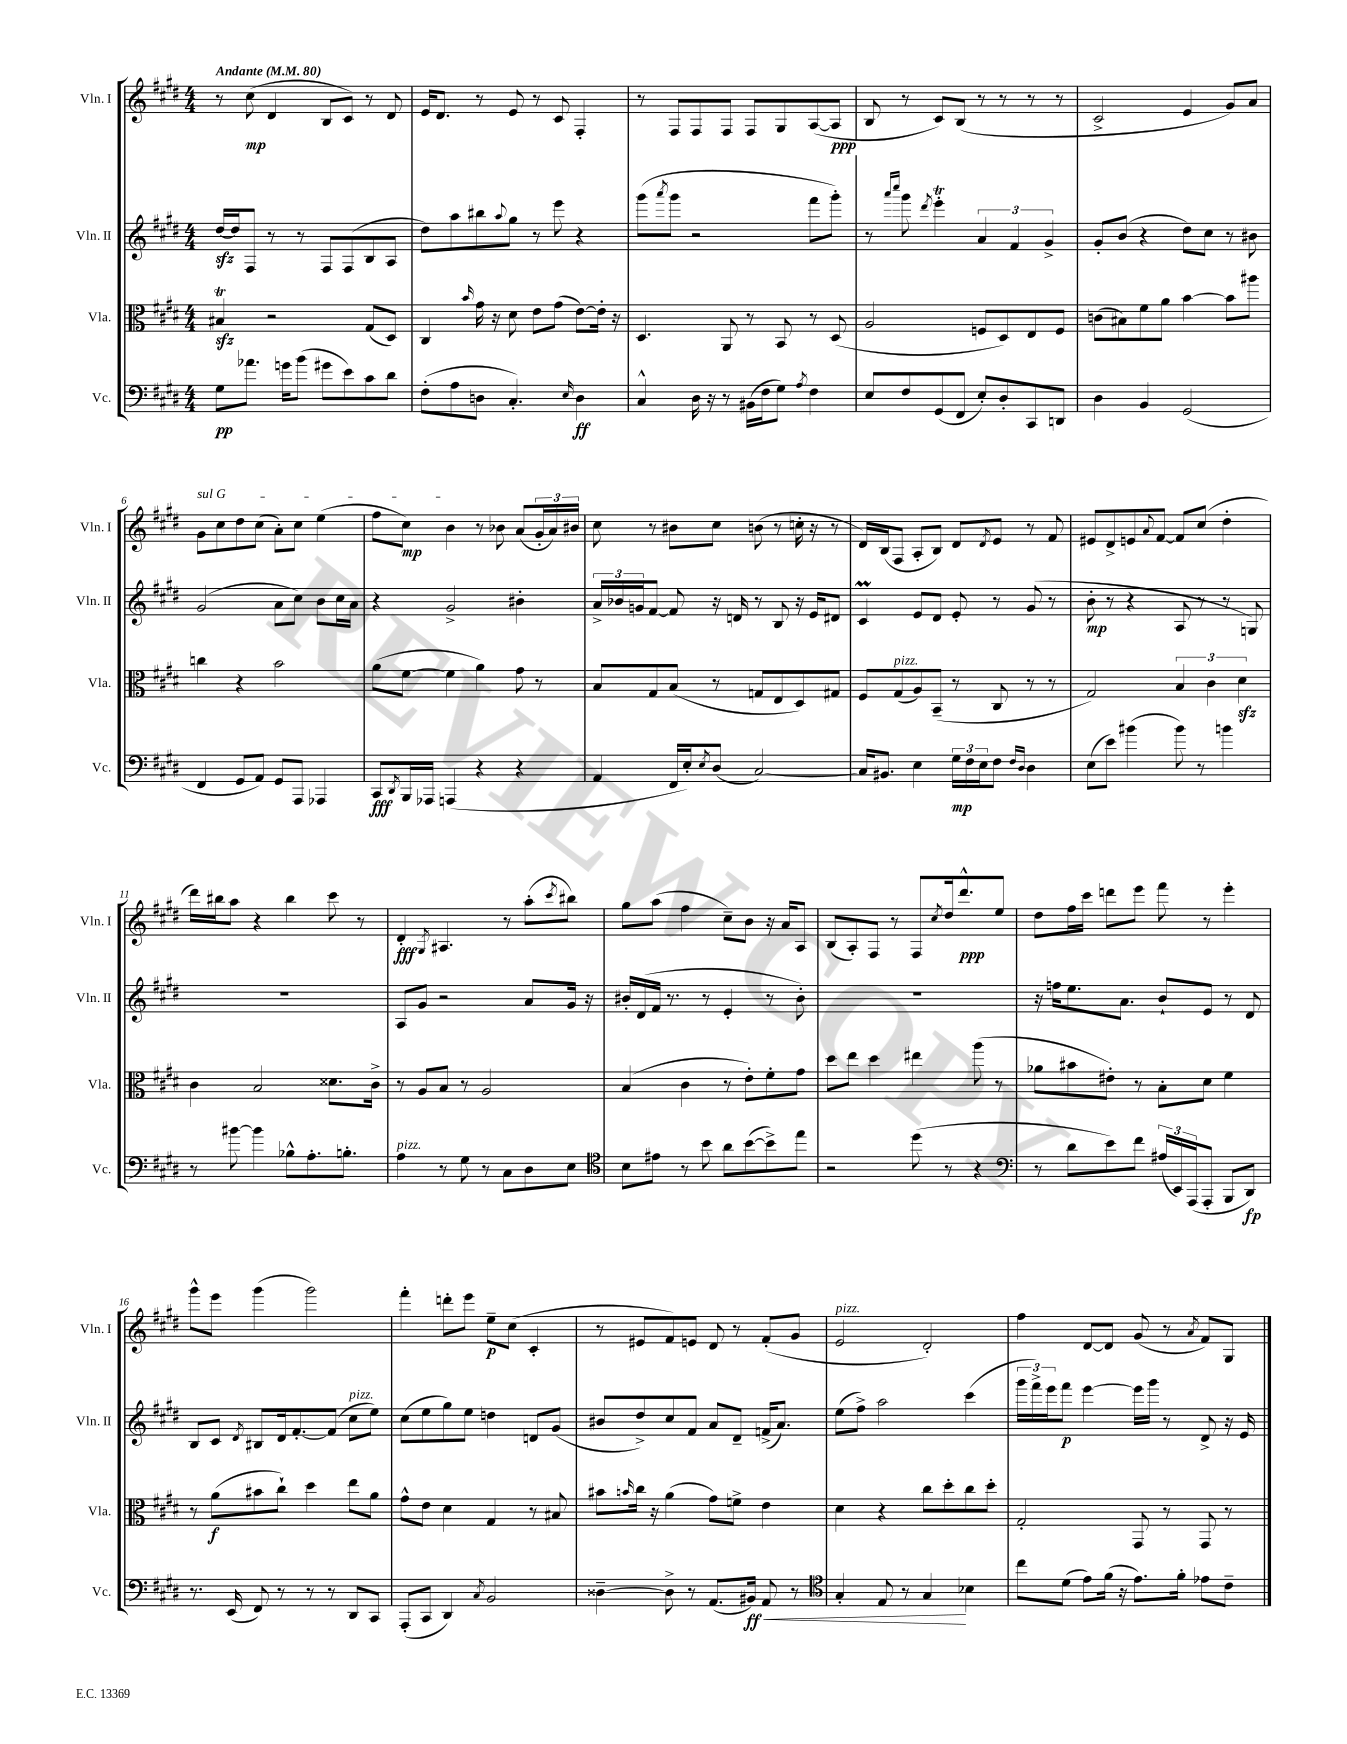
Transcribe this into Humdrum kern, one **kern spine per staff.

**kern	**dynam	**kern	**dynam	**kern	**dynam	**kern	**dynam
*part4	*part4	*part3	*part3	*part2	*part2	*part1	*part1
*staff4	*staff4	*staff3	*staff3	*staff2	*staff2	*staff1	*staff1
*I"Vc.	*	*I"Vla.	*	*I"Vln. II	*	*I"Vln. I	*
*I'Vc.	*	*I'Vla.	*	*I'Vln. II	*	*I'Vln. I	*
*clefF4	*	*clefC3	*	*clefG2	*	*clefG2	*
*k[f#c#g#d#]	*	*k[f#c#g#d#]	*	*k[f#c#g#d#]	*	*k[f#c#g#d#]	*
*M4/4	*	*M4/4	*	*M4/4	*	*M4/4	*
*MM80	*	*MM80	*	*MM80	*	*MM80	*
=1	=1	=1	=1	=1	=1	=1	=1
!	!	!	!	!	!	!LO:TX:a:B:t=Andante	!
8G#\L	pp	4B#Xzzt/	.	[16dd#zz/LL	.	8r	.
.	.	.	.	16dd#/J]	.	.	.
8.a-X\J	.	.	.	8F#/J	.	(8cc#\	mp
.	.	2r	.	8r	.	4d#/	.
16gn\KL	.	.	.	.	.	.	.
(8b\J	.	.	.	8r	.	.	.
8g#X\L	.	.	.	8F#/L	.	8B/L	.
8e\)	.	.	.	(8F#/	.	8c#/J)	.
8c#\	.	(8G#/L	.	8B/	.	8r	.
8d#\J	.	8D#/J)	.	8A/J	.	8d#/	.
=2	=2	=2	=2	=2	=2	=2	=2
(8F#'\L	.	4C#/	.	8dd#\L)	.	16e/KL	.
.	.	.	.	.	.	8.d#/J	.
8A\	.	.	.	8aa\	.	.	.
.	.	16qqb/	.	.	.	.	.
8Dn\J	.	16g#\	.	8bb#X\	.	8r	.
.	.	16r	.	.	.	.	.
.	.	.	.	8qqaa/	.	.	.
4.C#'/)	.	8d#\	.	8gg#\J	.	8e/	.
.	.	8e\L	.	8r	.	8r	.
.	.	(8g#\J	.	8eee\	.	8c#/	.
16qqE/	.	.	.	.	.	.	.
4D\	ff	[8e\L)	.	4r	.	4F#'/	.
.	.	16e'\Jk]	.	.	.	.	.
.	.	16r	.	.	.	.	.
=3	=3	=3	=3	=3	=3	=3	=3
4C#^^/	.	4.D#/	.	(8ggg#\L	.	8r	.
.	.	.	.	8qaaa/	.	.	.
.	.	.	.	8ggg#\J	.	8F#/L	.
16D#\	.	.	.	2r	.	8F#/	.
16r	.	.	.	.	.	.	.
8r	.	8AA/	.	.	.	8F#/J	.
(16BB#X\LL	.	8r	.	.	.	8F#/L	.
16F#\J	.	.	.	.	.	.	.
8G#\J)	.	8BB/	.	.	.	8G#/	.
8qA/	.	.	.	.	.	.	.
4F#\	.	8r	.	8fff#\L	.	([8A/	.
.	.	(8D#/	.	8ggg#'\J)	.	8A/J]	ppp
=4	=4	=4	=4	=4	=4	=4	=4
8E/L	.	2A/	.	8r	.	8B/	.
.	.	.	.	16qqaaa/LL	.	.	.
.	.	.	.	16qqcccc#/JJ	.	.	.
8F#/	.	.	.	8ggg#\	.	8r	.
.	.	.	.	8qddd#/	.	.	.
(8GG#/	.	.	.	4eeeT'\	.	8c#/L)	.
8FF#/J	.	.	.	.	.	(8B/J	.
8E'/L)	.	8Fn/L	.	6a/	.	8r	.
8D#'/	.	8D#/)	.	.	.	8r	.
.	.	.	.	6f#/	.	.	.
8CC#/	.	8E/	.	.	.	8r	.
.	.	.	.	6g#^/	.	.	.
8DDn/J	.	8F/J	.	.	.	8r	.
=5	=5	=5	=5	=5	=5	=5	=5
4D#\	.	(8cn\L	.	8g#'/L	.	2c#^/	.
.	.	8B#X\)	.	(8b/J	.	.	.
4BB/	.	8f#\	.	4r	.	.	.
.	.	8a\J	.	.	.	.	.
(2GG#/	.	[4b\	.	8dd#\L)	.	4e/	.
.	.	.	.	8cc#\J	.	.	.
.	.	8b\L]	.	8r	.	8g#/L)	.
.	.	8aa#X\J	.	8b#X\	.	8a/J	.
!!LO:LB:g=z
=6	=6	=6	=6	=6	=6	=6	=6
!	!	!	!	!	!	!LO:TX:a:i:t=sul G	!
4FF#/	.	4ccn\	.	(2g#/	.	8g#\L	.
.	.	.	.	.	.	8cc#\	.
8GG#/L	.	4r	.	.	.	8dd#\	.
8AA/J)	.	.	.	.	.	(8cc#\J	.
8GG#/L	.	2b\	.	8a\L	.	8a'\L)	.
8AAA/J	.	.	.	8cc#\J)	.	8cc#\J	.
4AAA-X/	.	.	.	8b\L	.	(4ee\	.
.	.	.	.	16cc#\L	.	.	.
.	.	.	.	16a\JJ	.	.	.
=7	=7	=7	=7	=7	=7	=7	=7
8CC#/L	fff	(8a\L	.	4r	.	8ff#\L	.
8qDD#/	.	.	.	.	.	.	.
16BBB/L	.	[8f#\J	.	.	.	8cc#\J)	mp
16AAA-X/JJ	.	.	.	.	.	.	.
(4AAAn/	.	4f#\]	.	2g#^/	.	4b\	.
4r	.	4a\)	.	.	.	8r	.
.	.	.	.	.	.	8b-X\	.
4r	.	8g#\	.	4b#X'\	.	(8a/L	.
.	.	8r	.	.	.	24g#'/L	.
.	.	.	.	.	.	24a/)	.
.	.	.	.	.	.	24b#X/JJ	.
=8	=8	=8	=8	=8	=8	=8	=8
4AA/	.	8B/L	.	24a^/LL	.	8cc#\	.
.	.	.	.	24b-X/	.	.	.
.	.	.	.	24gn/J	.	.	.
.	.	8G#/	.	[8f#/J	.	8r	.
16FF#/LL	.	(8B/J	.	8f#/]	.	8b#X\L	.
16E'/J)	.	.	.	.	.	.	.
8qE/	.	.	.	.	.	.	.
(8D#/J	.	8r	.	16r	.	8cc#\J	.
.	.	.	.	16dn/	.	.	.
[2C#/)	.	8Gn/L	.	8r	.	(8bn\	.
.	.	8E/	.	8B/	.	8r	.
.	.	8D#/)	.	16r	.	16ccn'\	.
.	.	.	.	16e/KL	.	16r	.
.	.	8G#X/J	.	8d#X/J	.	8r	.
=9	=9	=9	=9	=9	=9	=9	=9
16C#/KL]	.	8F#/L	.	4c#M/	.	16d#/LL)	.
8.BB#X/J	.	.	.	.	.	(16B/J	.
!	!	!LO:TX:a:i:t=pizz.	!	!	!	!	!
.	.	(8G#/	.	.	.	8F#/J	.
4E\	.	8A/)	.	8e/L	.	8A'/L	.
.	.	(8BB~/J	.	8d#/J	.	8B/J)	.
24G#\LL	mp	8r	.	8e'/	.	8d#/L	.
24F#\	.	.	.	.	.	.	.
24E\J	.	.	.	.	.	.	.
.	.	.	.	.	.	8qd#/	.
8F#\J	.	8C#/	.	8r	.	8e/J	.
16qqF#/LL	.	.	.	.	.	.	.
16qqD#/JJ	.	.	.	.	.	.	.
4D#\	.	8r	.	(8g#/	.	8r	.
.	.	8r	.	8r	.	8f#/	.
=10	=10	=10	=10	=10	=10	=10	=10
(8E\L	.	2G#/)	.	8b'\	mp	8e#X/L	.
8e\J)	.	.	.	8r	.	8d#^/	.
(4b#X\	.	.	.	4r	.	8en/	.
.	.	.	.	.	.	8qqa/	.
.	.	.	.	.	.	[8f#/J	.
8b#\)	.	6B/	.	8A/	.	8f#/L]	.
8r	.	.	.	8r	.	(8cc#/J	.
.	.	6c#\	.	.	.	.	.
4bn\	.	.	.	8r	.	4dd#'\	.
.	.	6d#zz\	.	.	.	.	.
.	.	.	.	8Gn/)	.	.	.
!!LO:LB:g=z
=11	=11	=11	=11	=11	=11	=11	=11
8r	.	4c#\	.	1r	.	16ddd#\LL)	.
.	.	.	.	.	.	16bb#X\J	.
[8b#X\	.	.	.	.	.	8aa\J	.
4b#\]	.	2B/	.	.	.	4r	.
8B-X^^\L	.	.	.	.	.	4bb#\	.
8.A'\	.	.	.	.	.	.	.
.	.	8.d##X\L	.	.	.	8ccc#\	.
8.Bn'\J	.	.	.	.	.	.	.
.	.	.	.	.	.	8r	.
.	.	16c#^\Jk	.	.	.	.	.
=12	=12	=12	=12	=12	=12	=12	=12
!LO:TX:a:i:t=pizz.	!	!	!	!	!	!	!
4A\	.	8r	.	8A/L	.	4d#'/	fff
.	.	8A/L	.	8g#/J	.	.	.
.	.	.	.	.	.	8qG#/	.
8r	.	8B/J	.	2r	.	4.A#X/	.
8G#\	.	8r	.	.	.	.	.
8r	.	2A/	.	.	.	.	.
8C#\L	.	.	.	.	.	8r	.
8D#\	.	.	.	8a/L	.	(8aa'\L	.
.	.	.	.	.	.	8qccc#/	.
8E\J	.	.	.	16g#/Jk	.	8bb#X\J)	.
.	.	.	.	16r	.	.	.
=13	=13	=13	=13	=13	=13	=13	=13
*clefC4	*	*	*	*	*	*	*
8B\L	.	(4B/	.	16b#X'/LL	.	8gg#\L	.
.	.	.	.	(16d#/	.	.	.
8e#X\J	.	.	.	16f#/JJ	.	(8aa\J	.
.	.	.	.	8.r	.	.	.
8r	.	4c#\	.	.	.	4ff#\	.
8b\	.	.	.	8r	.	.	.
8a\L	.	8r	.	4e'/	.	8cc#~\L)	.
([8b\	.	8e'\L)	.	.	.	8b\J	.
8b^\])	.	8f#'\	.	8r	.	16r	.
.	.	.	.	.	.	16a/KL	.
8ee\J	.	8g#\J	.	8b#'\)	.	8A/J	.
=14	=14	=14	=14	=14	=14	=14	=14
2r	.	8dd#\L	.	1r	.	(8B/L	.
.	.	8ee\J	.	.	.	8A'/)	.
.	.	4dd#\	.	.	.	8F#/J	.
.	.	.	.	.	.	8r	.
(8dd#\	.	4ee#X\	.	.	.	8F#/L	.
.	.	.	.	.	.	8qcc#/	.
8r	.	.	.	.	.	16dd#/k	.
.	.	.	.	.	.	8.ddd#^^/	ppp
4r	.	(8aa\	.	.	.	.	.
.	.	8r	.	.	.	8ee/J	.
=15	=15	=15	=15	=15	=15	=15	=15
*clefF4	*	*	*	*	*	*	*
8r	.	8a-X\L	.	16r	.	8dd#\L	.
.	.	.	.	16ffn\KL	.	.	.
8d#\L	.	8b#X\	.	8.ee\	.	16ff#\L	.
.	.	.	.	.	.	16ccc#\JJ	.
8e\)	.	8e#X'\J)	.	.	.	8dddn\L	.
.	.	.	.	8.a\J	.	.	.
8f#\J	.	8r	.	.	.	8eee\J	.
(24A#X/LL	.	8B'\L	.	8b`/L	.	8fff#\	.
24EE/)	.	.	.	.	.	.	.
(24AAA/J	.	.	.	.	.	.	.
8AAA'/J	.	8d#\J	.	8e/J	.	8r	.
8BBB/L	.	4f#\	.	8r	.	4eee'\	.
8DD#/J)	fp	.	.	8d#/	.	.	.
!!LO:LB:g=z
=16	=16	=16	=16	=16	=16	=16	=16
8.r	.	8r	.	8B/L	.	8ggg#^^\L	.
.	.	(8a\L	f	8c#/J	.	8eee\J	.
(16EE/	.	.	.	.	.	.	.
.	.	.	.	8qd#/	.	.	.
8FF#/)	.	8b#X\	.	8B#X/L	.	(4ggg#\	.
8r	.	8cc#`\J)	.	16d#/k	.	.	.
.	.	.	.	[8.f#'/	.	.	.
8r	.	4dd#\	.	.	.	2ggg#\)	.
8r	.	.	.	(8f#/J]	.	.	.
!	!	!	!	!LO:TX:a:i:t=pizz.	!	!	!
8DD#/L	.	8ee\L	.	8cc#\L	.	.	.
8CC#/J	.	8a\J	.	8ee\J)	.	.	.
=17	=17	=17	=17	=17	=17	=17	=17
(8AAA'/L	.	8g#^^\L	.	(8cc#\L	.	4fff#'\	.
8CC#/J	.	8e\J	.	8ee\	.	.	.
4DD#/)	.	4d#\	.	8gg#\)	.	8dddn'\L	.
.	.	.	.	8ee\J	.	8eee\J	.
8qC#/	.	.	.	.	.	.	.
2BB/	.	4G#/	.	4ddn\	.	8ee~\L	p
.	.	.	.	.	.	(8cc#\J	.
.	.	8r	.	8dn/L	.	4c#'/	.
.	.	8B#X/	.	(8g#/J	.	.	.
=18	=18	=18	=18	=18	=18	=18	=18
[4D##X~\	.	8b#X\L	.	8b#X/L	.	8r	.
.	.	16qqbn/	.	.	.	.	.
.	.	16cc#\Jk	.	8dd#^/)	.	8e#X/L	.
.	.	16r	.	.	.	.	.
8D##^\]	.	(4a\	.	8cc#/	.	8f#/)	.
8r	.	.	.	8f#/J	.	8en/J	.
(8.AA/L	.	8g#\L)	.	8a/L	.	8d#/	.
.	.	8fn^\J	.	8d#~/J	.	8r	.
!	!LO:HP:b	!	!	!	!	!	!
16BB#X/Jk)	< ff	.	.	.	.	.	.
8AA/	.	4e\	.	(16fn^/KL	.	(8f#'/L	.
.	.	.	.	8.a/J)	.	.	.
8r	.	.	.	.	.	8g#/J	.
=19	=19	=19	=19	=19	=19	=19	=19
*clefC4	*	*	*	*	*	*	*
!	!	!	!	!	!	!LO:TX:a:i:t=pizz.	!
4G#'/	.	4d#\	.	(8ee\L	.	2e/	.
.	.	.	.	8ff#^\J)	.	.	.
8E/	.	4r	.	2aa\	.	.	.
8r	.	.	.	.	.	.	.
4G#/	.	8cc#\L	.	.	.	2d#'/)	.
.	.	8dd#'\	.	.	.	.	.
4B-X\	[	8cc#\	.	(4ccc#\	.	.	.
.	.	8dd#'\J	.	.	.	.	.
=20	=20	=20	=20	=20	=20	=20	=20
8cc#\L	.	2G#'/	.	24ggg#\LL	.	4ff#\	.
.	.	.	.	24fff#^\)	.	.	.
.	.	.	.	24eee\J	.	.	.
(8d#\J	.	.	.	8fff#\J	p	.	.
8e\L)	.	.	.	[4eee\	.	[8d#/L	.
(16f#\Jk	.	.	.	.	.	8d#/J]	.
16r	.	.	.	.	.	.	.
8.e\L)	.	8GG#/	.	16eee\LL]	.	(8g#/	.
.	.	.	.	16ggg#\JJ	.	.	.
.	.	8r	.	8r	.	8r	.
16f#'\Jk	.	.	.	.	.	.	.
.	.	.	.	.	.	8qa/	.
8e-X\L	.	8GG#/	.	8d#^/	.	8f#/L)	.
8c#~\J	.	8r	.	16r	.	8G#/J	.
.	.	.	.	16e/	.	.	.
==	==	==	==	==	==	==	==
*-	*-	*-	*-	*-	*-	*-	*-
